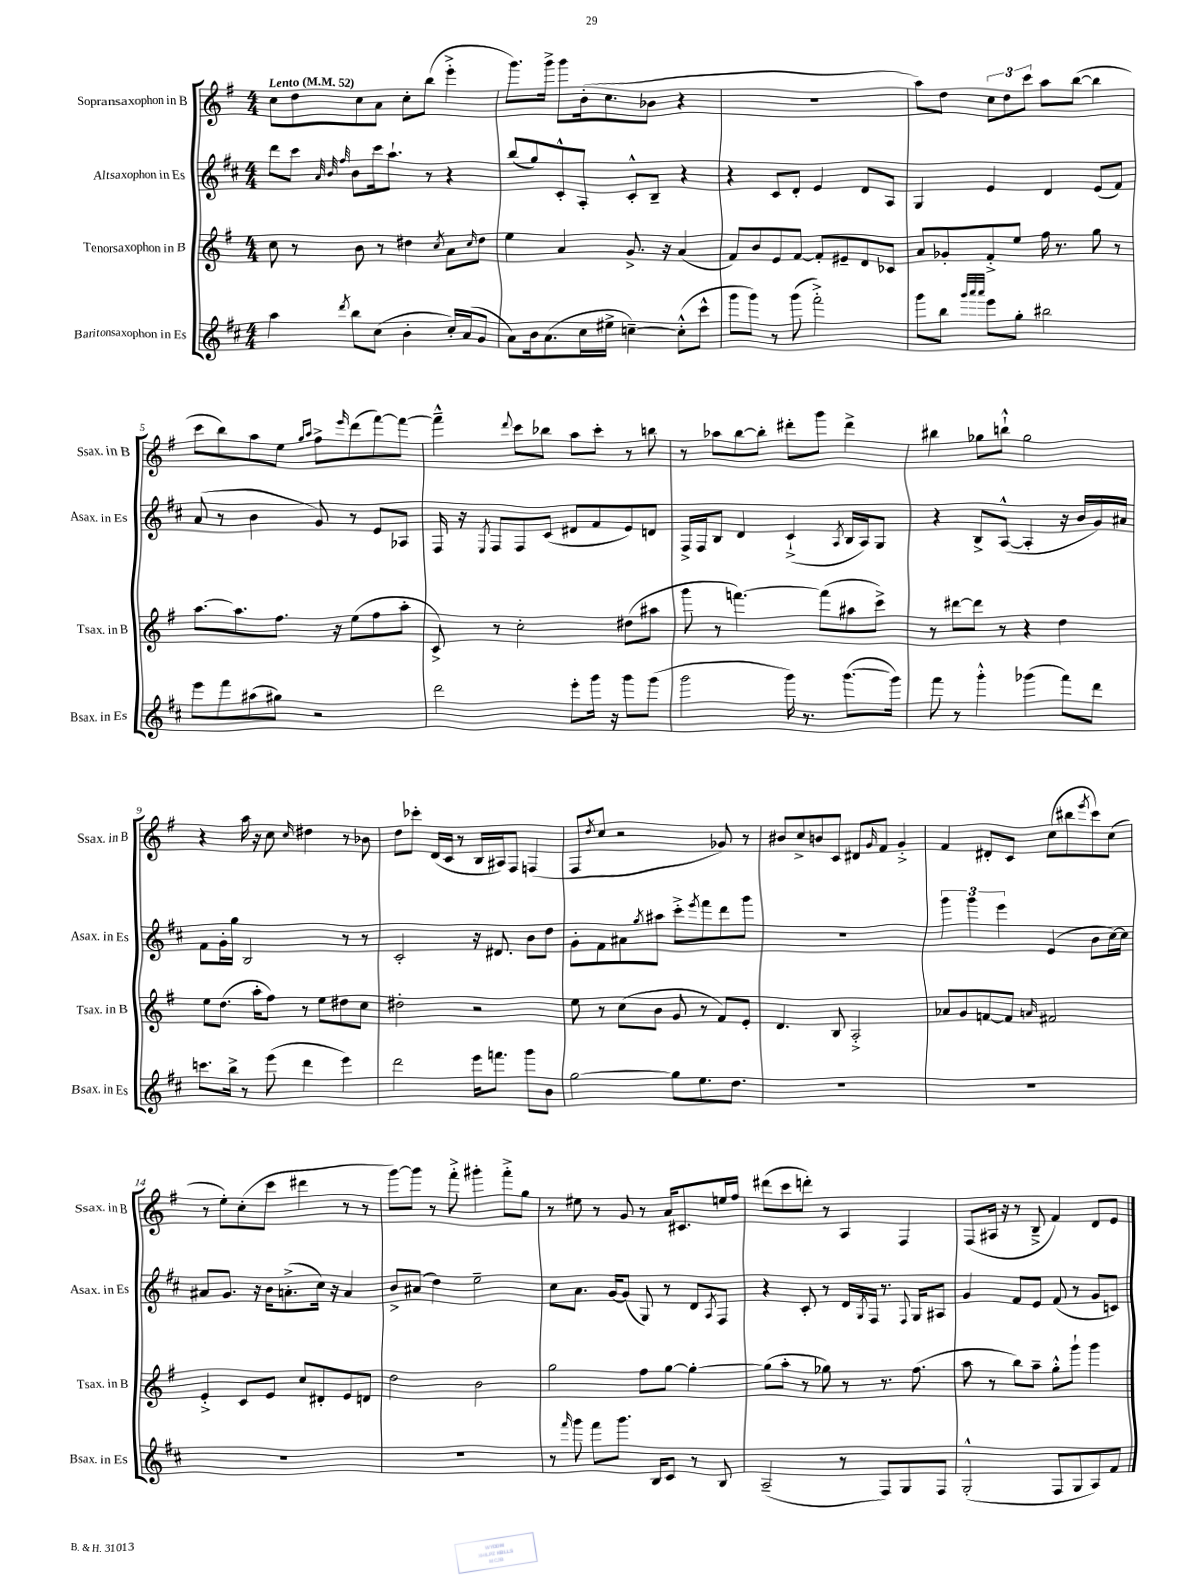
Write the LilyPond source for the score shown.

<<
\new StaffGroup <<
\new Staff = "s0" \with { instrumentName = "Sopransaxophon in B" shortInstrumentName = "Ssax. in B" } {
    \clef treble \key g \major \numericTimeSignature \time 4/4 \tempo "Lento" 4 = 52
    c''8 d''8 c''8 a'8 c''8-. b''8( e'''4-.-> |
    g'''8.) g'''16-> g'''8 b'16-.( c''8. bes'8 r4 |
    R1 |
    a''8) d''8 \tuplet 3/2 { c''8 d''8 c'''8 } a''8 b''8~( b''4 |
    c'''8 b''8) a''8 e''8 \grace { g''16 a''16 } fis''8-> \grace { e'''16 } d'''8( fis'''8~) fis'''8~ |
    fis'''4---^ \appoggiatura { d'''8 } c'''8 bes''8 a''8 c'''8-. r8 b''8 |
    r8 aes''8 b''8~ b''8-. dis'''8-. g'''8 dis'''4-> |
    bis''4 ges''8 b''8-!-^ ges''2 |
    r4 a''16 r16 c''8 \grace { c''16 } dis''4 r8 bes'8 |
    d''8 ces'''8-. d'16( c'16 r8 b16 ais16) fis8 f4( |
    fis8 \acciaccatura { d''8 } c''8 r2 ges'8) r8 |
    bis'8 c''8-> b'8 c'8 dis'8 \grace { g'16 } fis'8 g'4-.-> |
    fis'4 dis'8-. c'8 c''8( bis''8 \acciaccatura { e'''8 } c'''8) c''8( |
    r8 e''8-.) c''8-.( c'''8 dis'''4 r8 r8 |
    g'''8~) g'''8 r8 fis'''8-.-> gis'''4-. fis'''8-.-> g''8 |
    r8 eis''8 r8 g'8 r8 a'16 cis'8. e''16 fis''16 |
    dis'''8( c'''8 d'''8-.) r8 a4 fis4 |
    fis8( ais16 r16 r8 b8---> fis'4) d'8 e'8 \bar "|." |
}
\new Staff = "s1" \with { instrumentName = "Altsaxophon in Es" shortInstrumentName = "Asax. in Es" } {
    \clef treble \key d \major \numericTimeSignature \time 4/4
    d'''8 cis'''8 \grace { a'32 b'32 fis''32 } b'8 cis'''16 a''8.-! r8 r4 |
    b''8( g''8) cis'8-.-^ a8-. cis'8-.-^ b8-- r4 |
    r4 cis'8 d'8-. e'4 d'8 a8 |
    g4 e'4 d'4 e'8( fis'8) |
    a'8( r8 b'4 g'8) r8 e'8 aes8 |
    fis16 r16 \acciaccatura { e8 } fis8 fis8 cis'8( dis'8 fis'8 e'8) d'8 |
    fis16-> fis16 b8 d'4 cis'4-!->( \acciaccatura { a8 } b16 a16) g8 |
    r4 b8-> a8~-^( a4-. r16 b'16 g'16) ais'16 |
    fis'8 g'16-. g''16 b2 r8 r8 |
    cis'2-. r16 dis'8. b'8 d''8 |
    g'8-. fis'8 ais'8 \acciaccatura { g''8 } ais''8 cis'''8-.-> \acciaccatura { e'''8 } fis'''8 d'''8 g'''8 |
    R1 |
    \tuplet 3/2 { g'''4 g'''4 e'''4 } e'4( b'8 cis''16~) cis''16 |
    ais'8 g'8. r16 b'16 a'8.-.->( cis''16) r16 a'4 |
    b'8-> ais'8( d''4) e''2-- |
    cis''8 a'8. g'16~ g'8( g8) r8 d'8 \acciaccatura { a8 } fis8 |
    r4 cis'8-. r8 d'16 \acciaccatura { g8 } fis16 r8. \appoggiatura { fis8 } g16 ais8 |
    g'4 fis'8 e'8 fis'8( r8 g'8 c'8) \bar "|." |
}
\new Staff = "s2" \with { instrumentName = "Tenorsaxophon in B" shortInstrumentName = "Tsax. in B" } {
    \clef treble \key g \major \numericTimeSignature \time 4/4
    c''8 r8 b'8 r8 dis''4 \acciaccatura { c''8 } a'8 \grace { c''16 } dis''8 |
    e''4 a'4 g'8.-> r16 a'4( |
    fis'8) b'8 e'8 fis'8~ fis'8-. eis'8-- d'8 ces'8 |
    a'8 ges'8-. fis'8-.-> e''8 fis''16 r8. g''8 r8 |
    a''8.~ a''8. fis''8. r16 e''8( fis''8 a''8-. |
    c'8->) r8 c''2-. dis''8( ais''8 |
    g'''8 r8 f'''4.~) f'''8( ais''8 c'''8->) |
    r8 dis'''8~ dis'''8 r8 r4 d''4 |
    e''8 d''8.( a''16-. fis''8) r8 e''8 dis''8 c''8 |
    dis''2-. r2 |
    e''8 r8 c''8( b'8 g'8 r8 fis'8) e'8-. |
    d'4. b8 a2-.-> |
    aes'8 g'8 f'8~ f'8 \grace { a'16 } fis'2 |
    e'4-.-> c'8 e'8 c''8 dis'8-. e'8 d'8 |
    d''2 b'2 |
    g''2 fis''8 g''8~ g''4~-. |
    g''8( a''8-. r8 ges''8) r8 r8. fis''8.( |
    a''8 r8 b''8) a''8-- g''8-.-^ g'''8-! g'''4 \bar "|." |
}
\new Staff = "s3" \with { instrumentName = "Baritonsaxophon in Es" shortInstrumentName = "Bsax. in Es" } {
    \clef treble \key d \major \numericTimeSignature \time 4/4
    a''4 \acciaccatura { d'''8 } b''8 cis''8( b'4-. cis''16-.) a'16( g'8 |
    a'8) b'16 a'8.( cis''16 eis''16-> c''4~--) c''8-.-^( cis'''8-^ |
    g'''8 g'''8) r8 g'''8( fis'''2-.->) |
    g'''8 b''8 \grace { g'''32 a'''32 a'''32 } e'''8 g''8-. bis''2 |
    e'''8 fis'''8 ais''8( gis''8) r2 |
    d'''2 e'''8-. g'''16 r16 g'''8 g'''8( |
    g'''2 g'''16) r8. g'''8.~( g'''16) |
    fis'''8 r8 g'''4-.-^ ges'''4( fis'''8) d'''8 |
    c'''8. b''16-> r8 e'''8( d'''4 e'''4) |
    d'''2 e'''16 f'''8. g'''8 b'8 |
    g''2~ g''8 e''8. d''8. |
    R1 |
    R1 |
    R1 |
    R1 |
    r8 \grace { fis'''16 } g'''8 fis'''8 g'''8. b16 cis'8 r8 b8 |
    a2--( r8 fis8) g8 fis8 |
    g2-.-^( fis8 g8 a8) fis'8 \bar "|." |
}
>>
>>
